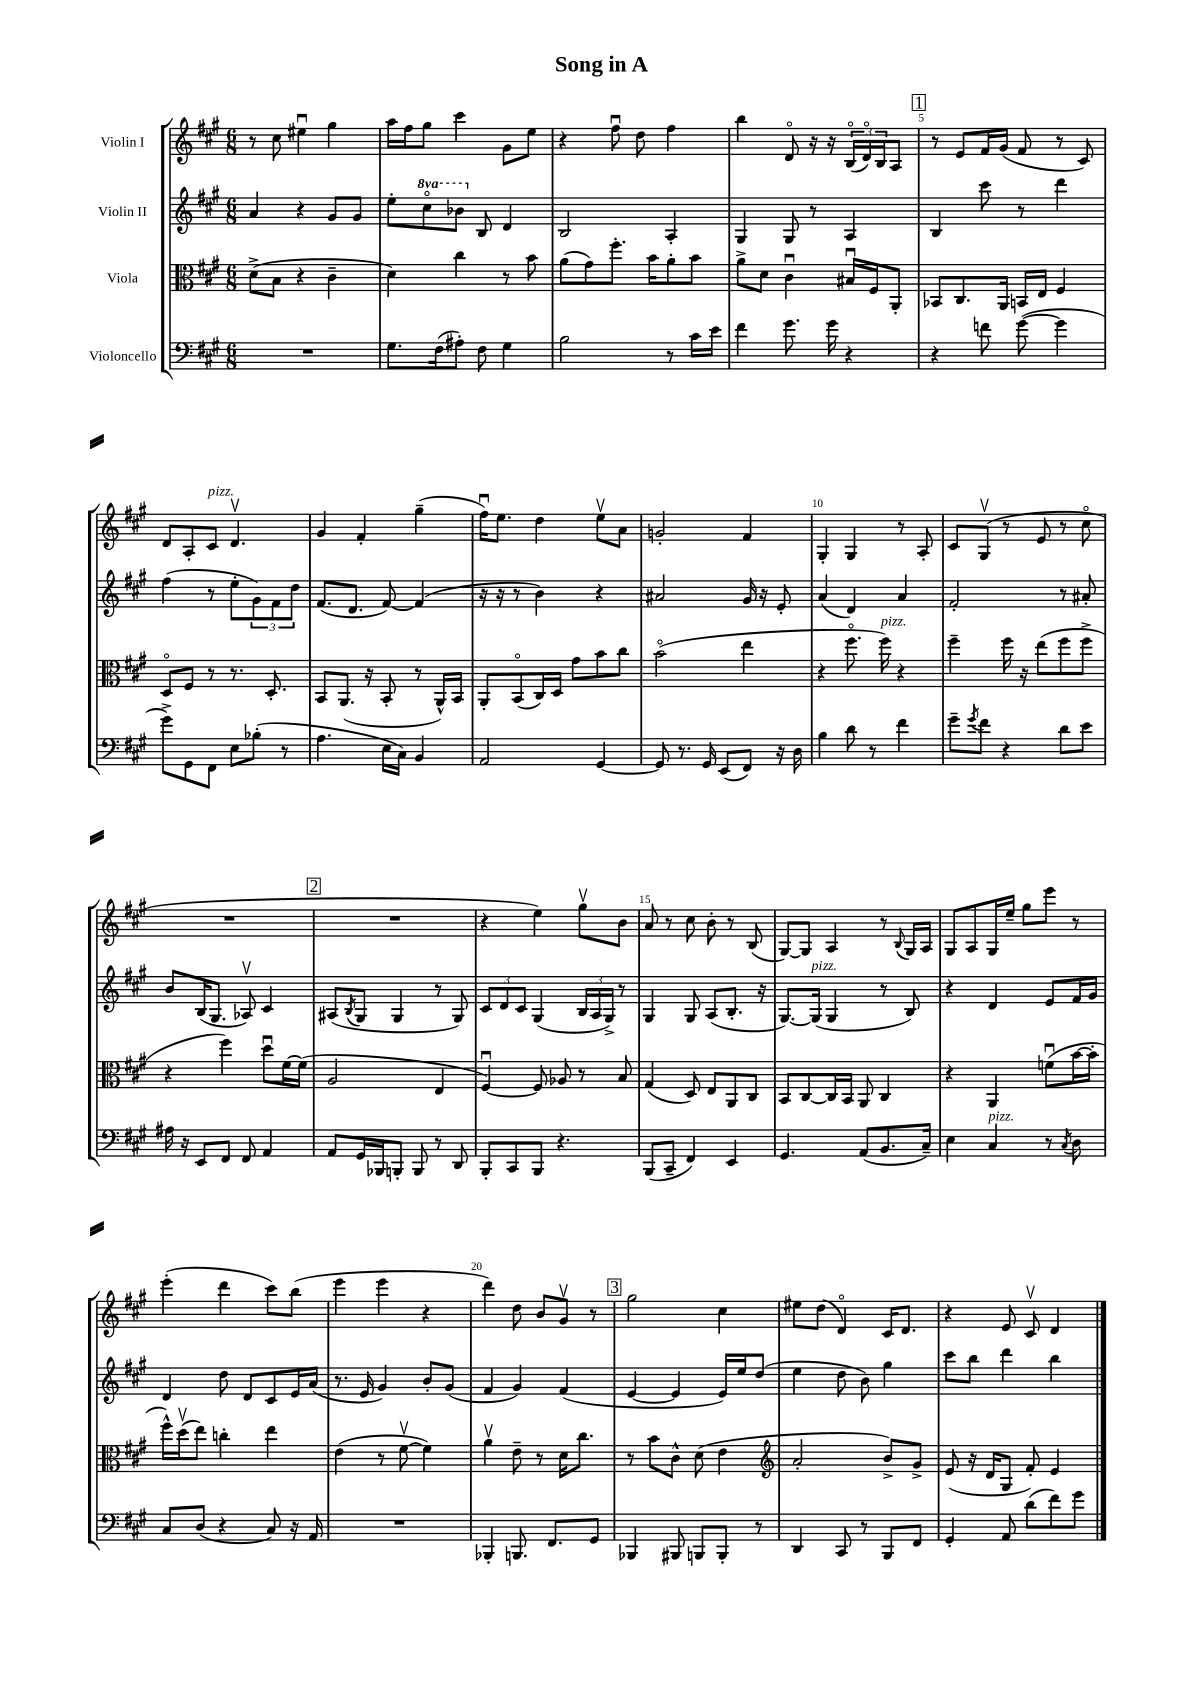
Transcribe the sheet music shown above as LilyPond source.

\header { title = "Song in A" }
<<
\new StaffGroup <<
\new Staff = "s0" \with { instrumentName = "Violin I" } {
    \clef treble \key a \major \numericTimeSignature \time 6/8
    r8 cis''8 eis''4\downbow gis''4 |
    a''16 fis''16 gis''8 cis'''4 gis'8 e''8 |
    r4 fis''8\downbow d''8 fis''4 |
    b''4 d'8\flageolet r16 r16 \tuplet 3/2 { b16\flageolet( d'16\flageolet) b16 } a8 |
    \mark \markup { \box "1" } r8 e'8 fis'16 gis'16( fis'8 r8 cis'8) |
    d'8 a8-. cis'8^\markup { \italic "pizz." } d'4.\upbow |
    gis'4 fis'4-. gis''4--( |
    fis''16\downbow) e''8. d''4 e''8\upbow a'8 |
    g'2-. fis'4 |
    gis4-. gis4 r8 a8-. |
    cis'8 gis8\upbow( r8 e'8 r8 cis''8\flageolet |
    R2. |
    \mark \markup { \box "2" } R2. |
    r4 e''4) gis''8\upbow b'8 |
    a'8 r8 cis''8 b'8-. r8 b8( |
    gis8~) gis8 a4 r8 \appoggiatura { b8 } gis16 a16 |
    gis8 a8 gis16 e''16-- gis''8 e'''8 r8 |
    e'''4-.( d'''4 cis'''8) b''8( |
    e'''4 e'''4 r4 |
    d'''4) d''8 b'8 gis'8\upbow r8 |
    \mark \markup { \box "3" } gis''2 cis''4 |
    eis''8 d''8( d'4\flageolet) cis'16 d'8. |
    r4 e'8 cis'8\upbow d'4 \bar "|." |
}
\new Staff = "s1" \with { instrumentName = "Violin II" } {
    \clef treble \key a \major \numericTimeSignature \time 6/8 \set Staff.ottavationMarkups = #ottavation-simple-ordinals
    a'4 r4 gis'8 gis'8 |
    e''8-. \ottava #1 cis'''8\flageolet bes''8 \ottava #0 b8 d'4 |
    b2 a4-. |
    gis4 gis8 r8 a4 |
    \mark \markup { \box "1" } b4 cis'''8 r8 d'''4 |
    fis''4( r8 e''8-. \tuplet 3/2 { gis'8) fis'8 d''8 } |
    fis'8.( d'8. fis'8~) fis'4( |
    r16 r16 r8 b'4) r4 |
    ais'2 gis'16 r16 e'8-. |
    a'4( d'4) a'4 |
    fis'2-. r8 ais'8-. |
    b'8 b16( gis8. aes8\upbow) cis'4 |
    \mark \markup { \box "2" } ais8( \acciaccatura { b8 } gis8 gis4 r8 gis8) |
    \tuplet 3/2 { cis'8 d'8 cis'8 } gis4( \tuplet 3/2 { b16 a16 gis16->) } r8 |
    gis4 gis8 a8( b8.-. r16 |
    gis8.~) gis16^\markup { \italic "pizz." }( gis4 r8 b8) |
    r4 d'4 e'8 fis'16 gis'16 |
    d'4 d''8 d'8 cis'8 e'16 a'16( |
    r8. e'16 gis'4) b'8-. gis'8( |
    fis'4 gis'4) fis'4( |
    \mark \markup { \box "3" } e'4~ e'4 e'16) e''16 d''8( |
    e''4 d''8 b'8) gis''4 |
    cis'''8 b''8 d'''4 b''4 \bar "|." |
}
\new Staff = "s2" \with { instrumentName = "Viola" } {
    \clef alto \key a \major \numericTimeSignature \time 6/8
    d'8->( b8 r4 cis'4-- |
    d'4) cis''4 r8 b'8 |
    a'8( gis'8) fis''8.-. b'16 a'8-. b'8 |
    a'8-> d'8 cis'4\downbow bis16\downbow fis16 a,8-. |
    \mark \markup { \box "1" } bes,8 cis8. a,16 b,16 e16 fis4 |
    d8\flageolet fis8 r8 r8. d8.-. |
    b,8 a,8.( r16 b,8-. r8 a,16-^) b,16 |
    a,8-. b,8\flageolet( cis16) d16 gis'8 b'8 cis''8 |
    b'2\flageolet( e''4 |
    r4 fis''8.\flageolet fis''16^\markup { \italic "pizz." }) r4 |
    fis''4-- fis''16 r16 e''8( fis''8 fis''8-> |
    r4 fis''4) d''8\downbow fis'16~ fis'16( |
    \mark \markup { \box "2" } a2 e4 |
    fis4~\downbow) fis8 aes8 r8 b8 |
    gis4( d8) e8 a,8 cis8 |
    b,8 cis8~ cis16 b,16 a,8 cis4 |
    r4 a,4 f'8\downbow( b'16~ b'16-. |
    fis''16-^) d''16\upbow( e''8) c''4-. e''4 |
    e'4( r8 fis'8~\upbow fis'4) |
    a'4\upbow e'8-- r8 d'16 cis''8. |
    \mark \markup { \box "3" } r8 b'8 cis'8-^ d'8( e'4 |
    \clef treble a'2-. b'8->) gis'8-> |
    e'8( r16 d'16 gis8 fis'8-.) e'4 \bar "|." |
}
\new Staff = "s3" \with { instrumentName = "Violoncello" } {
    \clef bass \key a \major \numericTimeSignature \time 6/8
    R2. |
    gis8. fis16( ais8-.) fis8 gis4 |
    b2 r8 cis'16 e'16 |
    fis'4 gis'8. gis'16 r4 |
    \mark \markup { \box "1" } r4 f'8 gis'8~( gis'4 |
    gis'8->) gis,8 fis,8 e8 bes8-.( r8 |
    a4. e16 cis16) b,4 |
    a,2 gis,4~ |
    gis,8 r8. gis,16 e,8( fis,8) r16 d16 |
    b4 d'8 r8 fis'4 |
    gis'8-- \acciaccatura { gis'8 } fis'8 r4 d'8 e'8 |
    ais16 r16 e,8 fis,8 fis,8 a,4 |
    \mark \markup { \box "2" } a,8 gis,16 bes,,16 b,,8-. b,,8 r8 d,8 |
    b,,8-. cis,8 b,,8 r4. |
    b,,8( cis,8-- fis,4) e,4 |
    gis,4. a,8( b,8. cis16--) |
    e4 cis4^\markup { \italic "pizz." } r8 \acciaccatura { cis8 } d8 |
    cis8 d8( r4 cis8) r16 a,16 |
    R2. |
    bes,,4-. b,,8. fis,8. gis,8 |
    \mark \markup { \box "3" } bes,,4 bis,,8 b,,8 b,,8-. r8 |
    d,4 cis,8 r8 b,,8 fis,8 |
    gis,4-. a,8 d'8( fis'8) gis'8 \bar "|." |
}
>>
>>
\layout { \context { \Score \override BarNumber.break-visibility = ##(#f #t #t) barNumberVisibility = #(every-nth-bar-number-visible 5) } }
